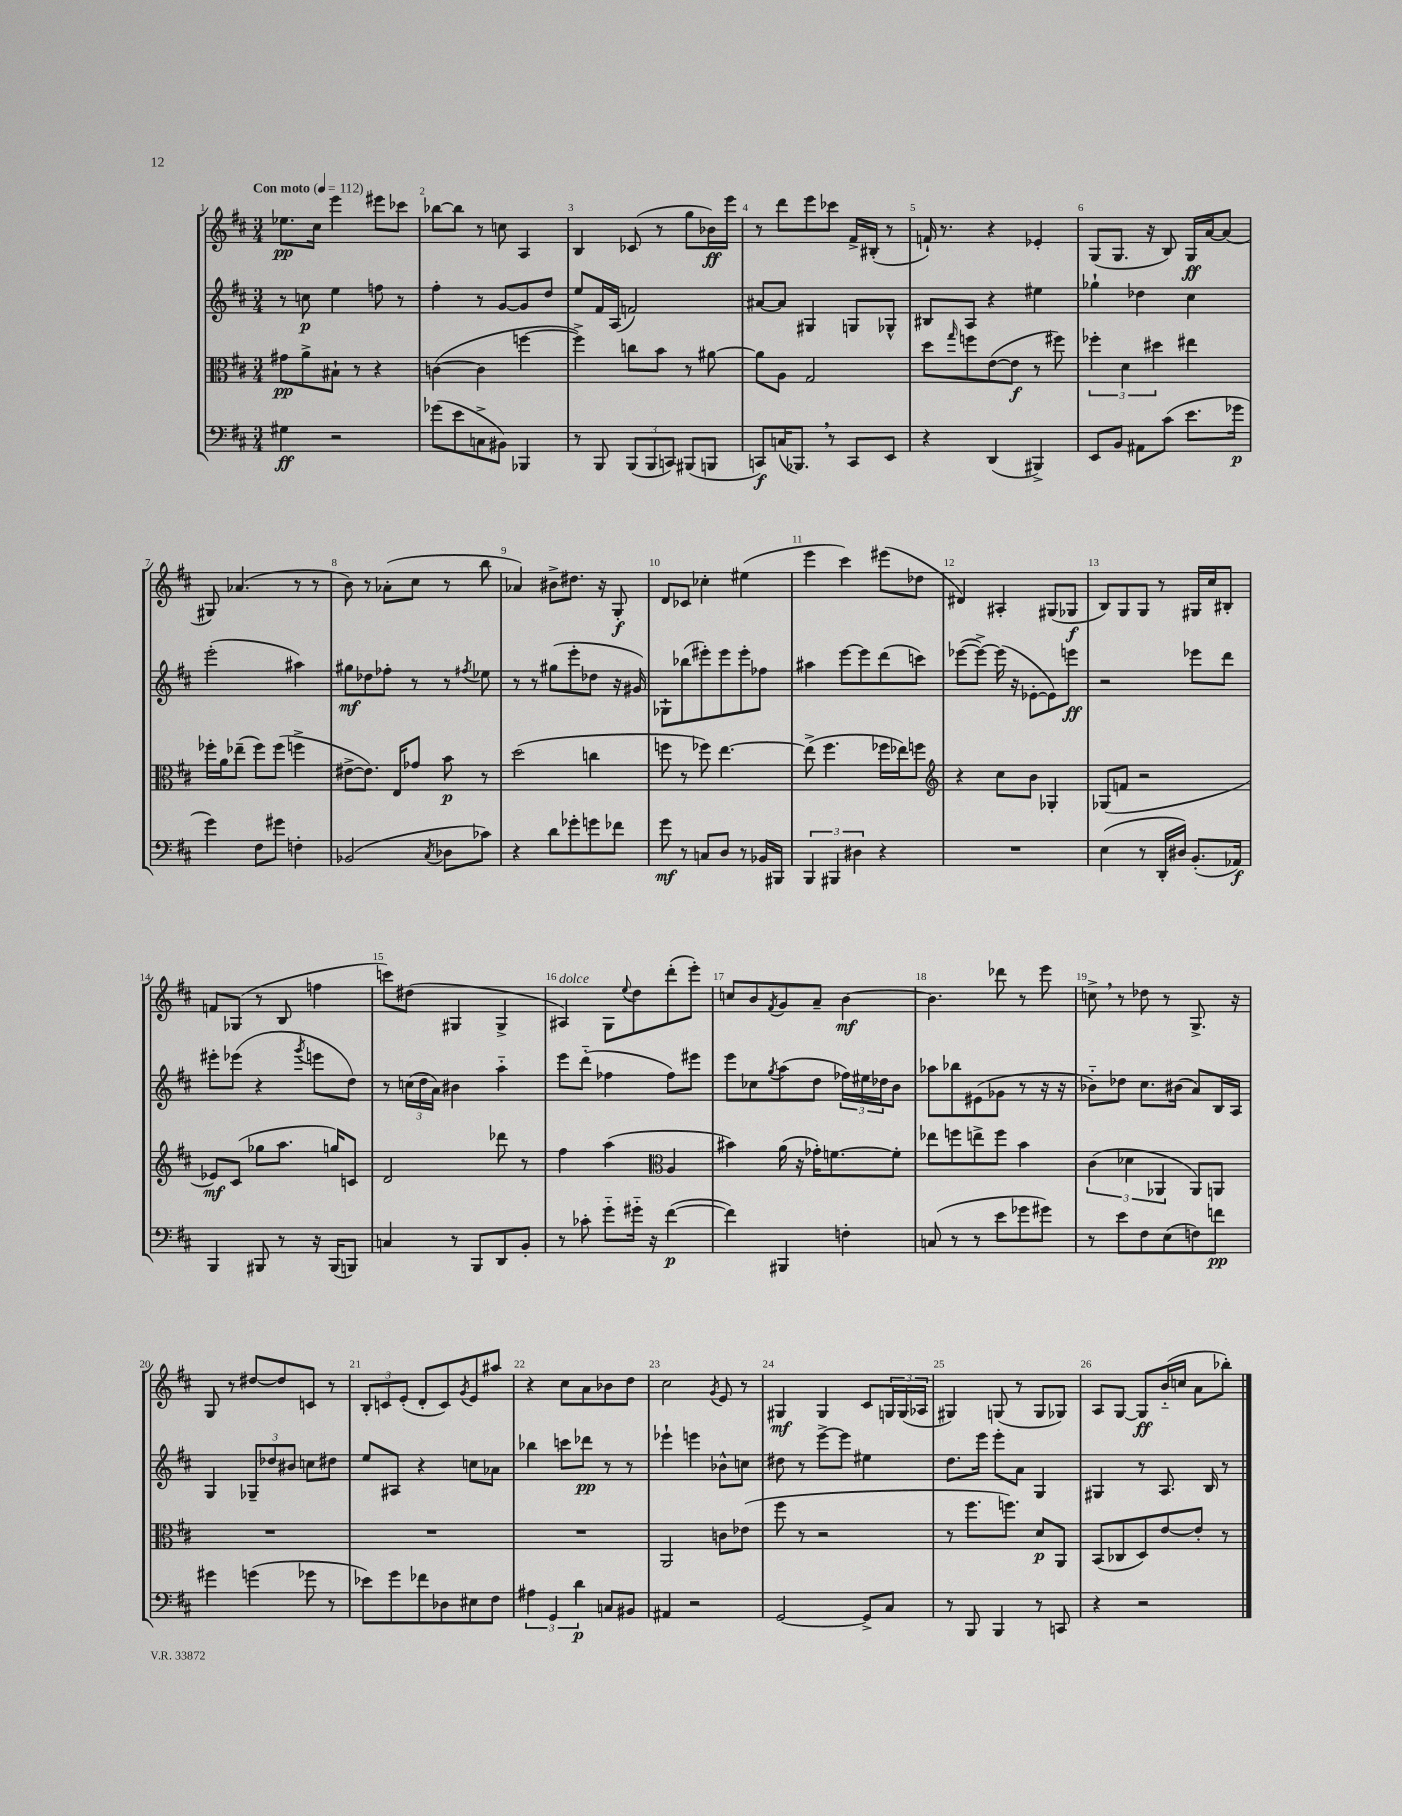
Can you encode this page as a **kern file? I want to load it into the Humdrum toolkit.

**kern	**dynam	**kern	**dynam	**kern	**dynam	**kern	**dynam
*part4	*part4	*part3	*part3	*part2	*part2	*part1	*part1
*staff4	*staff4	*staff3	*staff3	*staff2	*staff2	*staff1	*staff1
*clefF4	*	*clefC3	*	*clefG2	*	*clefG2	*
*k[f#c#]	*	*k[f#c#]	*	*k[f#c#]	*	*k[f#c#]	*
*M3/4	*	*M3/4	*	*M3/4	*	*M3/4	*
*MM112	*	*MM112	*	*MM112	*	*MM112	*
=1	=1	=1	=1	=1	=1	=1	=1
!	!	!	!	!	!	!LO:TX:a:B:t=Con moto	!
4G#X\	ff	8g#X\L	pp	8r	.	8.ee-X\L	pp
.	.	8a^\	.	8ccn\	p	.	.
.	.	.	.	.	.	16cc#\Jk	.
2r	.	8B#X`\J	.	4ee\	.	4eee\	.
.	.	8r	.	.	.	.	.
.	.	4r	.	8ffn\	.	8eee#X\L	.
.	.	.	.	8r	.	8ccc-X\J	.
=2	=2	=2	=2	=2	=2	=2	=2
(8g-X\L	.	([4cn\	.	4ff#'\	.	[8bb-X\L	.
8e\	.	.	.	.	.	8bb-\J]	.
8Cn^\	.	4c\]	.	8r	.	8r	.
8BB#X\J)	.	.	.	[8g/L	.	8ccn\	.
4BBB-X/	.	[4ffn\	.	8g/]	.	4A/	.
.	.	.	.	8dd/J	.	.	.
=3	=3	=3	=3	=3	=3	=3	=3
8r	.	4ff^\])	.	8ee/L	.	4B/	.
8BBB/	.	.	.	16f#/L	.	.	.
.	.	.	.	(16A/JJ	.	.	.
(12BBB/L	.	8ccn\L	.	2fn/)	.	(8c-X/	.
12BBB/	.	.	.	.	.	.	.
.	.	8b\J	.	.	.	8r	.
12CCn/J)	.	.	.	.	.	.	.
(8BBB#X/L	.	8r	.	.	.	8gg\L	.
8BBBn/J	.	[8a#X\	.	.	.	16b-X\L)	ff
.	.	.	.	.	.	16eee\JJ	.
=4	=4	=4	=4	=4	=4	=4	=4
8CCn/L)	f	8a#\L]	.	[8a#X/L	.	8r	.
(16Cn/K	.	8A\J	.	8a#/J]	.	8ddd\L	.
8.BBB-X,/J)	.	.	.	.	.	.	.
.	.	2G/	.	4G#X/	.	8eee\	.
8r	.	.	.	.	.	8ccc-X\J	.
8CC/L	.	.	.	8Gn/L	.	16f#^/LL	.
.	.	.	.	.	.	(16B#X'/JJ	.
8EE/J	.	.	.	8G-X^^/J	.	8r	.
=5	=5	=5	=5	=5	=5	=5	=5
4r	.	8dd\L	.	8B#X/L	.	16fn`/)	.
.	.	.	.	.	.	8.r	.
.	.	16qqgg/	.	.	.	.	.
.	.	8ffn\	.	8A/J	.	.	.
(4DD/	.	([8e\	.	4r	.	4r	.
.	.	8e\J]	f	.	.	.	.
4BBB#X^/)	.	8r	.	4ee#X\	.	4e-X'/	.
.	.	8ff#X\)	.	.	.	.	.
=6	=6	=6	=6	=6	=6	=6	=6
8EE/L	.	6ff-X'\	.	4gg-X`\	.	(8G/L	.
8BB/J	.	.	.	.	.	8.G/J	.
.	.	6d\	.	.	.	.	.
8AA#X\L	.	.	.	4dd-X\	.	.	.
.	.	.	.	.	.	16r	.
.	.	6dd#X\	.	.	.	.	.
(8c#\J	.	.	.	.	.	8B/)	.
8.e\L	.	4ee#X\	.	4cc#\	.	16G/LL	ff
.	.	.	.	.	.	[16a/J	.
.	.	.	.	.	.	(8a/J]	.
16g-X\Jk	p	.	.	.	.	.	.
!!LO:LB:g=z
=7	=7	=7	=7	=7	=7	=7	=7
4g\)	.	16ff-X'\LL	.	(2eee'\	.	8G#X/)	.
.	.	16a\J	.	.	.	.	.
.	.	(8ee-X~\J	.	.	.	(4.a-X/	.
8F#\L	.	8ff-\L)	.	.	.	.	.
8g#X\J	.	(8ff-\J	.	.	.	.	.
4Fn'\	.	4ffn^\	.	4aa#X\)	.	8r	.
.	.	.	.	.	.	8r	.
=8	=8	=8	=8	=8	=8	=8	=8
(2BB-X/	.	[8e#X^\L	.	8gg#X\L	mf	8b\)	.
.	.	8.e#\J])	.	8dd-X\	.	8r	.
.	.	.	.	8ff-X'\J	.	(8a-X'\L	.
.	.	16E/KL	.	.	.	.	.
.	.	8g-X/J	.	8r	.	8cc#\J	.
8qC#/	.	.	.	.	.	.	.
8D-X\L	.	8b\	p	8r	.	8r	.
.	.	.	.	8qff#X/	.	.	.
8c-X\J)	.	8r	.	8ee-X\	.	8bb\	.
=9	=9	=9	=9	=9	=9	=9	=9
4r	.	(2dd\	.	8r	.	4a-X/)	.
.	.	.	.	8r	.	.	.
8d\L	.	.	.	(8gg#X\L	.	8b#X^\L	.
8g-X'\	.	.	.	8eee'\	.	8.dd#X\J	.
8gn\	.	4ccn\	.	8dd-X\J	.	.	.
.	.	.	.	.	.	16r	.
8f-X\J	.	.	.	16r	.	8G'/	f
.	.	.	.	16g#X/)	.	.	.
=10	=10	=10	=10	=10	=10	=10	=10
8g\	mf	8ffn\	.	8G-X`\L	.	8d/L	.
8r	.	8r	.	(8bb-X\	.	8c-X/J	.
8Cn/L	.	8ff-X\)	.	8eee#X'\)	.	4cc-X'\	.
8D/J	.	[4.ee\	.	8eee#\	.	.	.
8r	.	.	.	8eee#'\	.	(4ee#X\	.
16BB-X/LL	.	.	.	8ff-X\J	.	.	.
16BBB#X/JJ	.	.	.	.	.	.	.
=11	=11	=11	=11	=11	=11	=11	=11
6BBB/	.	(8ee^\]	.	4aa#X\	.	4eee\	.
.	.	4.ff#\	.	.	.	.	.
6BBB#X/	.	.	.	.	.	.	.
.	.	.	.	[8eee\L	.	4ccc#\)	.
6D#X\	.	.	.	.	.	.	.
.	.	.	.	8eee\]	.	.	.
4r	.	16ff-X\LL	.	(8ddd\	.	(8eee#X\L	.
.	.	16ee-X\J)	.	.	.	.	.
.	.	8ffn\J	.	8cccn\J)	.	8dd-X\J	.
=12	=12	=12	=12	=12	=12	=12	=12
*	*	*clefG2	*	*	*	*	*
2.r	.	4r	.	([8eee-X\L	.	4d#X/)	.
.	.	.	.	8eee-^\J_)	.	.	.
.	.	8cc#\L	.	(16eee-\]	.	4A#X'/	.
.	.	.	.	16r	.	.	.
.	.	8b\J	.	[8e-X'\L	.	.	.
.	.	4G-X'/	.	8e-\])	.	(8G#X/L	.
.	.	.	.	8eeen\J	ff	8G-X/J	f
=13	=13	=13	=13	=13	=13	=13	=13
(4E\	.	(8G-X/L	.	2r	.	8B/L)	.
.	.	8fn/J	.	.	.	8G/	.
8r	.	2r	.	.	.	8G/J	.
16DD'/LL	.	.	.	.	.	8r	.
16D#X/JJ)	.	.	.	.	.	.	.
(8.BB'/L	.	.	.	8eee-X\L	.	16G#X/LL	.
.	.	.	.	.	.	16cc#/J	.
.	.	.	.	8ddd\J	.	8B#X'/J	.
16AA-X/Jk)	f	.	.	.	.	.	.
!!LO:LB:g=z
=14	=14	=14	=14	=14	=14	=14	=14
4BBB/	.	8e-X/L)	mf	8eee#X'\L	.	8fn/L	.
.	.	(8c#/J	.	(8eee-X\J	.	(8G-X/J	.
8BBB#X/	.	8gg-X\L	.	4r	.	8r	.
8r	.	8.aa\J	.	.	.	8B/	.
.	.	.	.	8qggg/	.	.	.
16r	.	.	.	8eeen\L	.	4ffn\	.
(16BBB#/KL	.	16ggn/KL)	.	.	.	.	.
8BBBn/J)	.	8cn/J	.	8dd\J)	.	.	.
=15	=15	=15	=15	=15	=15	=15	=15
4Cn/	.	2d/	.	8r	.	8cccn\L)	.
.	.	.	.	(24ccn\LL	.	(8dd#X\J	.
.	.	.	.	24dd\	.	.	.
.	.	.	.	24a\JJ)	.	.	.
8r	.	.	.	4b#X\	.	4G#X/	.
8BBB/L	.	.	.	.	.	.	.
8DD/	.	8ddd-X\	.	4aa\	.	4G#^/	.
8BB'/J	.	8r	.	.	.	.	.
=16	=16	=16	=16	=16	=16	=16	=16
!	!	!	!	!	!	!LO:TX:a:i:t=dolce	!
8r	.	4ff#\	.	8eee\L	.	4A#X/)	.
8c-X'\	.	.	.	(8ddd\J	.	.	.
8g\L	.	(4aa\	.	4ff-X\	.	8G\L	.
.	.	.	.	.	.	8qqee/	.
16g#X\Jk	.	.	.	.	.	8dd\	.
16r	.	.	.	.	.	.	.
*	*	*clefC3	*	*	*	*	*
([4f#\	p	4A/	.	8ff-\L)	.	(8ddd'\	.
.	.	.	.	8eee#X\J	.	8eee'\J)	.
=17	=17	=17	=17	=17	=17	=17	=17
4f#\])	.	4b#X\)	.	8eee\L	.	8ccn/L	.
.	.	.	.	8cc-X\	.	8b/	.
.	.	.	.	8qgg/	.	8qf#/	.
4BBB#X/	.	(16a\	.	(8aa\	.	8g/	.
.	.	16r	.	.	.	.	.
.	.	16g-X'\KL)	.	8dd\J	.	8a~/J	.
.	.	[8.fn\	.	.	.	.	.
4Fn'\	.	.	.	24ff-X\LL)	.	[4b\	mf
.	.	.	.	24ee#X\	.	.	.
.	.	.	.	24dd-X\J	.	.	.
.	.	8f'\J]	.	8b\J	.	.	.
=18	=18	=18	=18	=18	=18	=18	=18
(8Cn/	.	8ee-X\L	.	8aa-X\L	.	4.b\]	.
8r	.	8ffn\	.	8bb-X\	.	.	.
8r	.	8een^\	.	(8e#X\	.	.	.
8e\L	.	8ff\J	.	8g-X\J	.	8ddd-X\	.
8g-X\	.	4b\	.	8r	.	8r	.
8g#X\J)	.	.	.	16r	.	8eee\	.
.	.	.	.	16r	.	.	.
=19	=19	=19	=19	=19	=19	=19	=19
8r	.	(6c#\	.	8b-X\L)	.	8ccn^,\	.
8e\L	.	.	.	8dd-X\J	.	8r	.
.	.	6d-X\	.	.	.	.	.
8F#\	.	.	.	8.cc#\L	.	8dd-X\	.
.	.	6AA-X/	.	.	.	.	.
(8E\	.	.	.	.	.	8r	.
.	.	.	.	(16b#X\Jk	.	.	.
8Fn\)	.	8AA-/L)	.	8a/L)	.	8.G^/	.
8fn\J	pp	8AAn/J	.	16B/L	.	.	.
.	.	.	.	16A/JJ	.	16r	.
!!LO:LB:g=z
=20	=20	=20	=20	=20	=20	=20	=20
4g#X\	.	2.r	.	4G/	.	8G/	.
.	.	.	.	.	.	8r	.
(4gn\	.	.	.	12G-X~/L	.	[8dd#X/L	.
.	.	.	.	12dd-X/	.	.	.
.	.	.	.	.	.	8dd#/]	.
.	.	.	.	12b#X/J	.	.	.
8g-X\	.	.	.	8ccn\L	.	8cn/J	.
8r	.	.	.	8dd#X\J	.	8r	.
=21	=21	=21	=21	=21	=21	=21	=21
8e-X\L)	.	2.r	.	8ee/L	.	12B'/L	.
.	.	.	.	.	.	12cn/	.
8g\	.	.	.	8A#X/J	.	.	.
.	.	.	.	.	.	(12e'/J	.
8f-X\	.	.	.	4r	.	8d'/L	.
8D-X\	.	.	.	.	.	8c/)	.
.	.	.	.	.	.	8qg/	.
8E#X\	.	.	.	8ccn\L	.	8e/	.
8F#\J	.	.	.	8a-X\J	.	8aa#X/J	.
=22	=22	=22	=22	=22	=22	=22	=22
6A#X\	.	2.r	.	4bb-X\	.	4r	.
6GG/	.	.	.	.	.	.	.
.	.	.	.	8cccn\L	.	8cc#\L	.
6d\	p	.	.	.	.	.	.
.	.	.	.	8ddd-X\J	pp	8a\	.
8Cn/L	.	.	.	8r	.	8b-X\	.
8BB#X/J	.	.	.	8r	.	8dd\J	.
=23	=23	=23	=23	=23	=23	=23	=23
4AA#X/	.	2AA/	.	4eee-X`\	.	2cc#\	.
2r	.	.	.	4eeen\	.	.	.
.	.	.	.	.	.	8qg/	.
.	.	8cn\L	.	8b-X^^\L	.	8e/	.
.	.	(8e-X\J	.	8ccn\J	.	8r	.
=24	=24	=24	=24	=24	=24	=24	=24
[2GG/	.	8ff#\	.	8dd#X\	.	4G#X/	mf
.	.	8r	.	8r	.	.	.
.	.	2r	.	[8eee^\L	.	4G#/	.
.	.	.	.	8eee\J]	.	.	.
8GG^/L]	.	.	.	4ee#X\	.	8c#/L	.
8C#/J	.	.	.	.	.	24Gn/L	.
.	.	.	.	.	.	(24G/	.
.	.	.	.	.	.	24A-X/JJ	.
=25	=25	=25	=25	=25	=25	=25	=25
8r	.	8r	.	8.dd\L	.	4G#X/)	.
8BBB/	.	8.ff#\L	.	.	.	.	.
.	.	.	.	16eee\Jk	.	.	.
4BBB/	.	.	.	8eee'\L	.	(8Gn/	.
.	.	8.ffn\J)	.	.	.	.	.
.	.	.	.	8a\J	.	8r	.
8r	.	8d/L	p	4G/	.	8G/L	.
8CCn/	.	8AA/J	.	.	.	8G-X/J)	.
=26	=26	=26	=26	=26	=26	=26	=26
4r	.	(8BB/L	.	4G#X/	.	8A/L	.
.	.	8C-X/	.	.	.	[8G/J	.
2r	.	8D/)	.	8r	.	8G/L]	ff
.	.	[8e/	.	8.A/	.	(16b/L	.
.	.	.	.	.	.	16ccn/JJ	.
.	.	8e'/J]	.	.	.	8a\L	.
.	.	.	.	16B/	.	.	.
.	.	8r	.	8r	.	8bb-X'\J)	.
==	==	==	==	==	==	==	==
*-	*-	*-	*-	*-	*-	*-	*-
